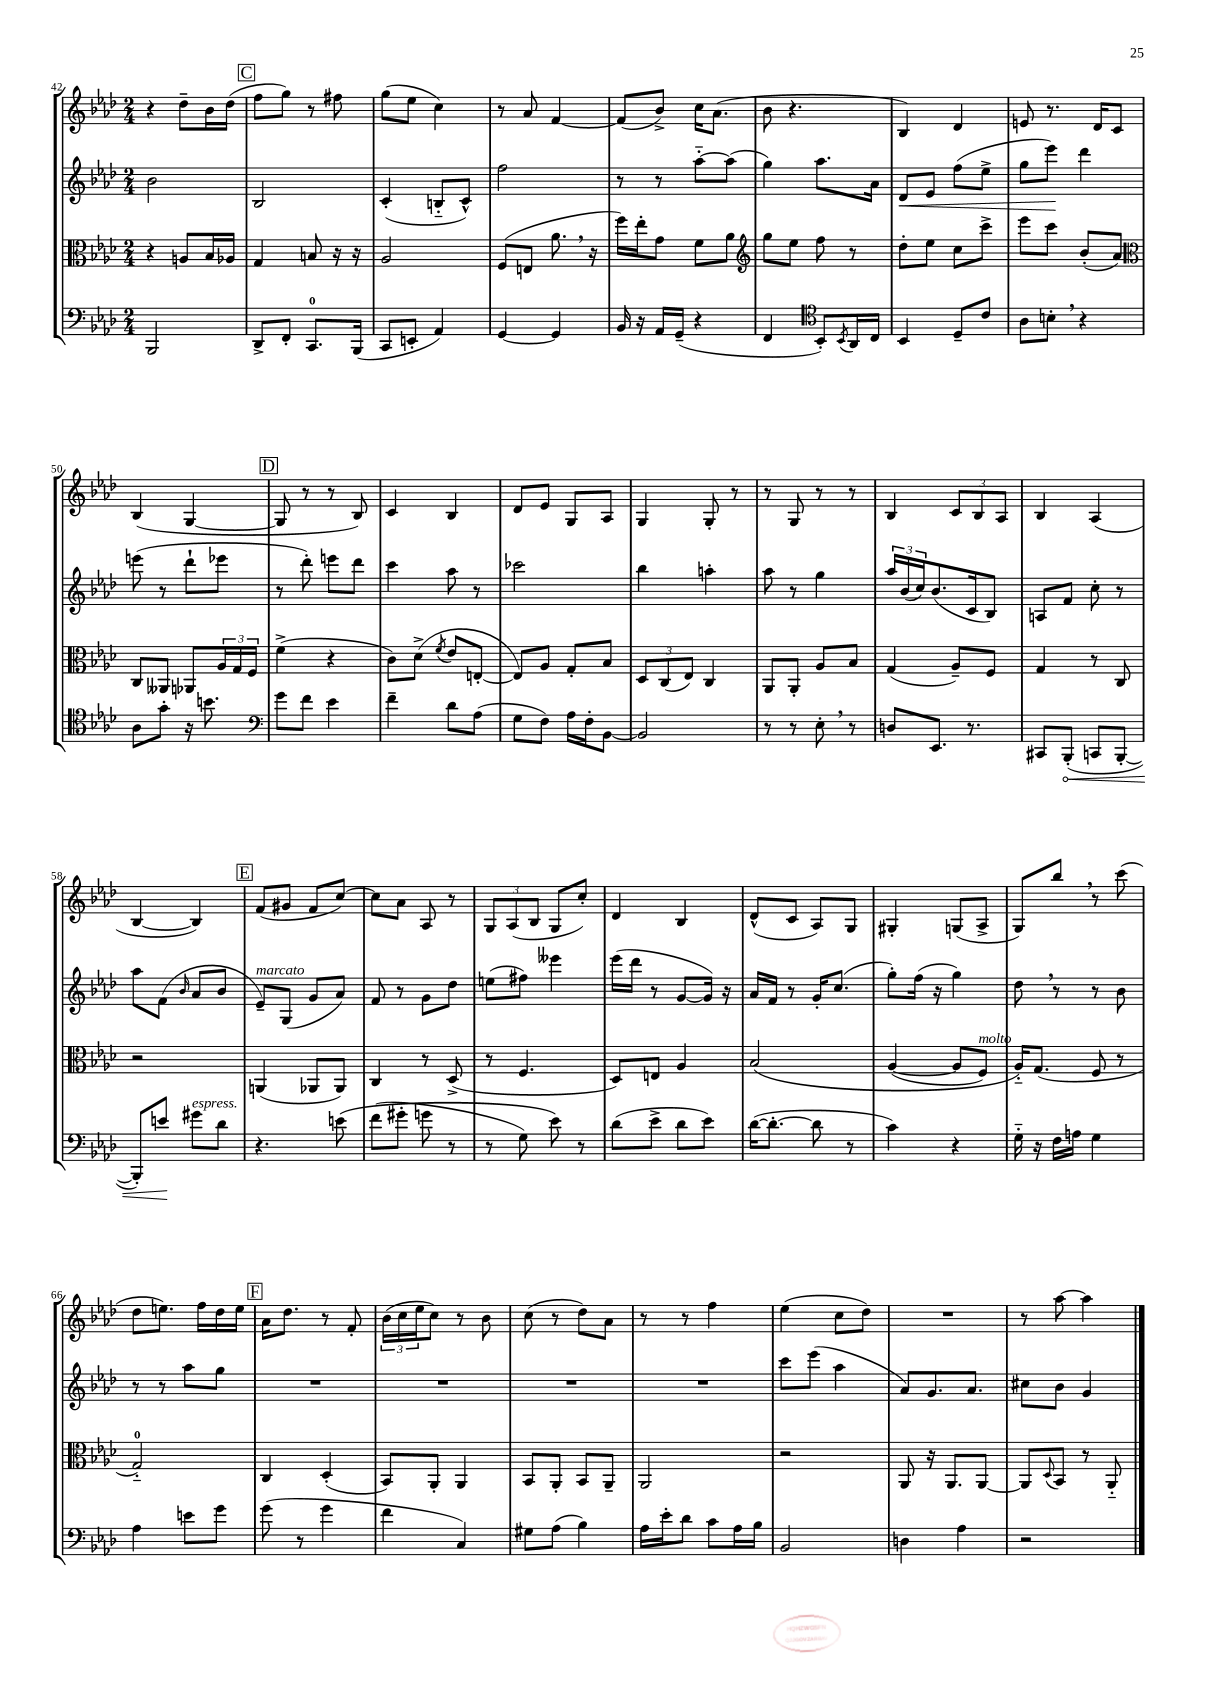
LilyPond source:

<<
\new StaffGroup <<
\new Staff = "s0" {
    \clef treble \key aes \major \numericTimeSignature \time 2/4
    r4 des''8-- bes'16 des''16( |
    \mark \markup { \box "C" } f''8 g''8) r8 fis''8 |
    g''8( ees''8 c''4) |
    r8 aes'8 f'4~ |
    f'8( bes'8->) c''16 aes'8.( |
    bes'8 r4. |
    bes4) des'4 |
    e'8 r8. des'16 c'8 |
    bes4( g4~ |
    \mark \markup { \box "D" } g8 r8 r8 bes8) |
    c'4 bes4 |
    des'8 ees'8 g8 aes8 |
    g4 g8-. r8 |
    r8 g8 r8 r8 |
    bes4 \tuplet 3/2 { c'8 bes8 aes8 } |
    bes4 aes4( |
    bes4~ bes4) |
    \mark \markup { \box "E" } f'8( gis'8 f'8 c''8~) |
    c''8 aes'8 aes8 r8 |
    \tuplet 3/2 { g8 aes8( bes8 } g8 c''8-.) |
    des'4 bes4 |
    des'8-^( c'8 aes8) g8 |
    gis4-. g8( aes8-> |
    g8) bes''8 \breathe r8 c'''8( |
    des''8 e''8.) f''16 des''16 e''16 |
    \mark \markup { \box "F" } aes'16 des''8. r8 f'8-. |
    \tuplet 3/2 { bes'16( c''16 ees''16 } c''8) r8 bes'8 |
    c''8( r8 des''8) aes'8 |
    r8 r8 f''4 |
    ees''4( c''8 des''8) |
    R2 |
    r8 aes''8~ aes''4 \bar "|." |
}
\new Staff = "s1" {
    \clef treble \key aes \major \numericTimeSignature \time 2/4
    bes'2 |
    \mark \markup { \box "C" } bes2 |
    c'4-.( b8-_ c'8-^) |
    f''2 |
    r8 r8 aes''8~-_ aes''8( |
    g''4) aes''8. aes'16 |
    des'8\< ees'8 f''8( ees''8-> |
    g''8 ees'''8\!) des'''4 |
    e'''8( r8 des'''8-! ees'''8 |
    \mark \markup { \box "D" } r8 des'''8-.) e'''8 des'''8 |
    c'''4 aes''8 r8 |
    ces'''2 |
    bes''4 a''4-. |
    aes''8 r8 g''4 |
    \tuplet 3/2 { aes''16 bes'16( c''16) } bes'8.( c'16 bes8) |
    a8 f'8 c''8-. r8 |
    aes''8 f'8( \grace { bes'16 } aes'8 bes'8 |
    \mark \markup { \box "E" } ees'8--^\markup { \italic "marcato" }) g8( g'8 aes'8) |
    f'8 r8 g'8 des''8 |
    e''8( fis''8) eeses'''4 |
    ees'''16( des'''16 r8 g'8~ g'16) r16 |
    aes'16 f'16 r8 g'16-. c''8.( |
    g''8-.) f''16( r16 g''4) |
    des''8 \breathe r8 r8 bes'8 |
    r8 r8 aes''8 g''8 |
    \mark \markup { \box "F" } R2 |
    R2 |
    R2 |
    R2 |
    c'''8 ees'''8( aes''4 |
    aes'8) g'8. aes'8. |
    cis''8 bes'8 g'4 \bar "|." |
}
\new Staff = "s2" {
    \clef alto \key aes \major \numericTimeSignature \time 2/4
    r4 a8 bes16 aes16 |
    \mark \markup { \box "C" } g4 b8 r16 r16 |
    aes2 |
    f8( e8 aes'8. \breathe r16 |
    f''16) ees''16-. g'8 f'8 aes'8 |
    \clef treble g''8 ees''8 f''8 r8 |
    des''8-. ees''8 c''8 c'''8-> |
    ees'''8 c'''8 bes'8-.( aes'8) |
    \clef alto c8 aeses,8 aes,8 \tuplet 3/2 { aes16 g16 f16 } |
    \mark \markup { \box "D" } f'4->( r4 |
    c'8) des'8->( \acciaccatura { f'8 } ees'8 e8~-. |
    e8) aes8 g8-. bes8 |
    \tuplet 3/2 { des8 c8( ees8) } c4 |
    aes,8 aes,8-. aes8 bes8 |
    g4( aes8--) f8 |
    g4 r8 c8 |
    r2 |
    \mark \markup { \box "E" } a,4( aes,8 aes,8) |
    c4 r8 des8->( |
    r8 f4. |
    des8) e8 aes4 |
    bes2\( |
    aes4~( aes8 f8^\markup { \italic "molto" }) |
    aes16-_\) g8.( f8 r8 |
    g2-0-_) |
    \mark \markup { \box "F" } c4 des4-.( |
    bes,8) aes,8-. aes,4 |
    bes,8 aes,8-. bes,8 aes,8-- |
    aes,2 |
    r2 |
    aes,8 r16 aes,8. aes,8~ |
    aes,8 \appoggiatura { des8 } bes,8 r8 aes,8-_ \bar "|." |
}
\new Staff = "s3" {
    \clef bass \key aes \major \numericTimeSignature \time 2/4
    bes,,2 |
    \mark \markup { \box "C" } des,8-> f,8-. c,8.-0 bes,,16( |
    c,8 e,8-. aes,4) |
    g,4~ g,4 |
    bes,16 r16 aes,16 g,16--( r4 |
    f,4 \clef tenor bes,8-.) \acciaccatura { bes,8 } aes,16 c16 |
    bes,4 des8-- c'8 |
    aes8 b8-. \breathe r4 |
    aes8 g'8-. r16 b'8. |
    \mark \markup { \box "D" } \clef bass g'8 f'8 ees'4 |
    f'4-- des'8 aes8( |
    g8 f8) aes16 f16-. bes,8~ |
    bes,2 |
    r8 r8 ees8-. \breathe r8 |
    d8 ees,8. r8. |
    cis,8 \once \override Hairpin.circled-tip = ##t bes,,8-.\<( c,8 bes,,8~-. |
    bes,,8-.) e'8\! gis'8^\markup { \italic "espress." } des'8 |
    \mark \markup { \box "E" } r4. e'8\( |
    f'8( gis'8-. g'8 r8 |
    r8 g8) ees'8\) r8 |
    des'8( ees'8-> des'8 ees'8) |
    des'16~( des'8.~-. des'8 r8 |
    c'4) r4 |
    g16-_ r16 f16 a16 g4 |
    aes4 e'8 g'8 |
    \mark \markup { \box "F" } g'8( r8 g'4 |
    f'4 c4) |
    gis8 aes8( bes4) |
    aes16 ees'16-. des'8 c'8 aes16 bes16 |
    bes,2 |
    d4 aes4 |
    r2 \bar "|." |
}
>>
>>
\layout { \context { \Score currentBarNumber = #42 } }
